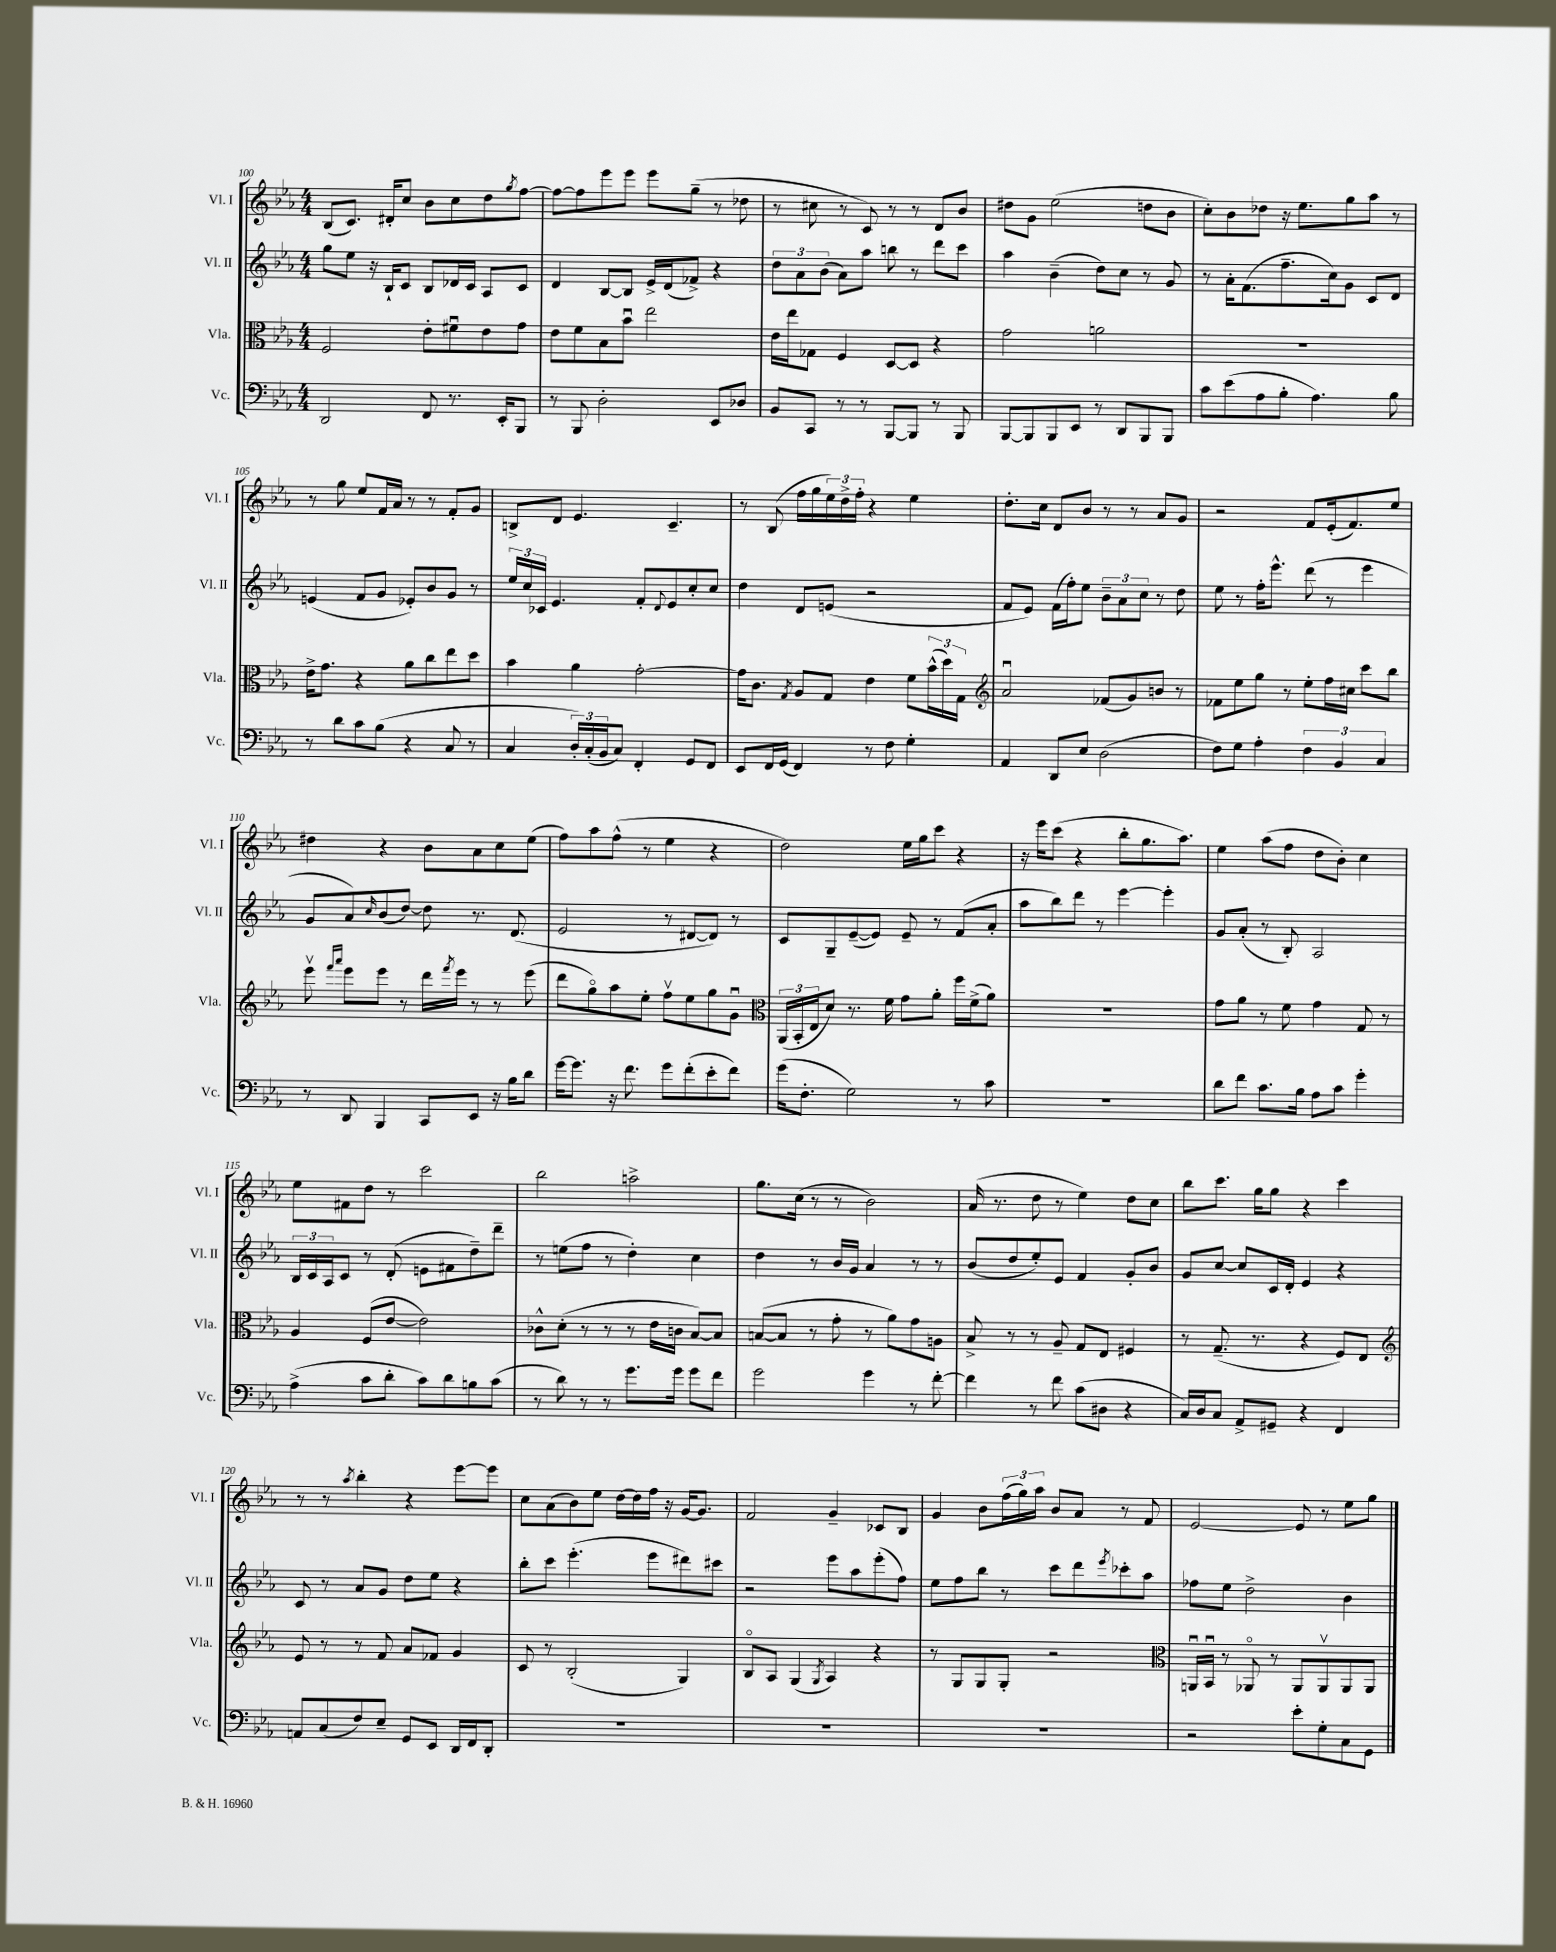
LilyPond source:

<<
\new StaffGroup <<
\new Staff = "s0" \with { instrumentName = "Vl. I" shortInstrumentName = "Vl. I" } {
    \clef treble \key ees \major \numericTimeSignature \time 4/4
    bes8( c'8.) dis'16-. c''8 bes'8 c''8 d''8 \acciaccatura { g''8 } f''8~ |
    f''8~ f''8 ees'''8 ees'''8 ees'''8 g''8--( r8 des''8 |
    r8 cis''8 r8 c'8) r8 r8 d'8 bes'8 |
    dis''8 g'8 ees''2( d''8 bes'8 |
    c''8-.) bes'8 des''8 r16 ees''8. g''8 aes''8 r8 |
    r8 g''8 ees''8 f'16 aes'16 r8 r8 f'8-. g'8 |
    b8-> d'8 ees'4. c'4.-- |
    r8 bes8( f''16 g''16 \tuplet 3/2 { ees''16) d''16-> f''16-. } r4 ees''4 |
    d''8.-. c''16 d'8 bes'8 r8 r8 aes'8 g'8 |
    r2 f'8 ees'16-.( f'8.) ees''8 |
    dis''4 r4 bes'8 aes'8 c''8 ees''8( |
    f''8) aes''8 f''8-^( r8 ees''4 r4 |
    d''2) ees''16 g''16 c'''8 r4 |
    r16 ees'''16 c'''8( r4 bes''8-. g''8. aes''8.) |
    ees''4 aes''8( f''8 d''8 bes'8-.) c''4 |
    ees''8 fis'8 d''8 r8 c'''2 |
    bes''2 a''2-> |
    g''8. c''16( r8 r8 bes'2) |
    aes'16( r8. d''8 r8 ees''4) d''8 c''8 |
    bes''8 c'''8. g''16 g''8 r4 c'''4 |
    r8 r8 \acciaccatura { aes''8 } bes''4-. r4 ees'''8~ ees'''8 |
    c''8 aes'8( bes'8) ees''8 d''16~ d''16 f''16 r16 g'16~ g'8. |
    f'2 g'4-- ces'8 bes8 |
    g'4 bes'8 \tuplet 3/2 { f''16( g''16) aes''16 } bes'8 aes'8 r8 f'8 |
    ees'2~ ees'8 r8 ees''8 g''8 \bar "|." |
}
\new Staff = "s1" \with { instrumentName = "Vl. II" shortInstrumentName = "Vl. II" } {
    \clef treble \key ees \major \numericTimeSignature \time 4/4
    g''8 ees''8 r16 bes16-! c'8 bes8 des'16 c'16 aes8 c'8 |
    d'4 bes8~ bes8 ees'16-> d'16( fes'8->) r4 |
    \tuplet 3/2 { d''8 aes'8 bes'8( } aes'8) aes''8 b''8 r8 d'''8 c'''8 |
    aes''4 bes'4--( d''8) c''8 r8 g'8 |
    r8 aes'16-. f'8.( f''8.-- c''16) g'8 c'8 d'8 |
    e'4( f'8 g'8 ees'8-.) bes'8 g'8 r8 |
    \tuplet 3/2 { ees''16 c''16 ces'16 } ees'4. f'8-. \appoggiatura { d'8 } ees'8 c''8-. c''8 |
    d''4 d'8 e'8( r2 |
    f'8 ees'8) f'16( f''16-.) ees''8 \tuplet 3/2 { bes'8-- aes'8 c''8 } r8 d''8 |
    ees''8 r8 f''16-. ees'''8.-^ d'''8( r8 ees'''4 |
    g'8 aes'8) \grace { c''16 } bes'8( d''8~) d''8 r8. d'8.( |
    ees'2 r8 dis'8~ dis'8) r8 |
    c'8 g8-- ees'8~--( ees'8) ees'8-- r8 f'8( aes'8-. |
    aes''8 bes''8) d'''8 r8 ees'''4~ ees'''4-. |
    g'8 aes'8-.( r8 bes8-.) aes2 |
    \tuplet 3/2 { bes16 c'16 aes16 } c'8 r8 d'8-.( e'8 fis'8 d''8--) d'''8-- |
    r8 e''8( f''8 r8 d''4-.) c''4 |
    d''4 r8 bes'16 g'16 aes'4 r8 r8 |
    bes'8( d''8 ees''8-.) ees'8 f'4 g'8-. bes'8 |
    g'8 c''8~ c''8 c'16 d'16-. ees'4 r4 |
    c'8 r8 aes'8 g'8 d''8 ees''8 r4 |
    bes''8-. c'''8 ees'''4.-.( ees'''8 dis'''8) cis'''8 |
    r2 ees'''8 aes''8 ees'''8-.( f''8) |
    ees''8 f''8 bes''8 r8 c'''8 d'''8 \acciaccatura { ees'''8 } ces'''8-. aes''8 |
    fes''8 ees''8 d''2-> bes'4 \bar "|." |
}
\new Staff = "s2" \with { instrumentName = "Vla." shortInstrumentName = "Vla." } {
    \clef alto \key ees \major \numericTimeSignature \time 4/4
    f2 ees'8-. fis'8\downbow ees'8 g'8 |
    ees'8 f'8 bes8 bes'8\downbow ees''2 |
    ees'16 ees''16 ges8 f4 d8~ d8 r4 |
    g'2 a'2 |
    R1 |
    ees'16-> g'8. r4 aes'8 c''8 ees''8 d''8 |
    bes'4 aes'4 g'2~-. |
    g'16 c'8. \acciaccatura { g8 } aes8 g8 ees'4 f'8 \tuplet 3/2 { bes'16-^( d''16) g16 } |
    \clef treble aes'2\downbow fes'8( g'8) b'8 r8 |
    fes'8 ees''8 g''8 r8 ees''8-. f''16 cis''16 c'''8 bes''8 |
    ees'''8\upbow \grace { f'''16 aes'''16 } ees'''8 ees'''8 r8 d'''16 \acciaccatura { f'''8 } ees'''16 r8 r8 ees'''8( |
    d'''8 g''8\flageolet) aes''8 ees''8-. f''8\upbow ees''8 g''8 g'8\downbow |
    \clef alto \tuplet 3/2 { aes,16( bes,16-. ees16 } d'8) r8. f'16 g'8 aes'8-. f''16 f'16->( aes'8) |
    R1 |
    g'8 aes'8 r8 f'8 g'4 g8 r8 |
    aes4 f8( ees'8~ ees'2) |
    ces'8-^ d'8-.( r8 r8 r8 ees'16 c'16 bes8~) bes8 |
    b8~( b8 r8 g'8-. r8 aes'8) g'8 a8 |
    bes8-> r8 r8 aes8-- g8 ees8 fis4 |
    r8 g8.--( r8. r4 f8) ees8 |
    \clef treble ees'8 r8 r8 f'8 aes'8 fes'8 g'4 |
    c'8 r8 bes2-.( g4) |
    bes8\flageolet aes8 g4( \acciaccatura { g8 } aes4) r4 |
    r8 g8 g8 g8-. r2 |
    \clef alto a,16\downbow bes,16\downbow r8 aes,8\flageolet r8 aes,8 aes,8\upbow aes,8 aes,8 \bar "|." |
}
\new Staff = "s3" \with { instrumentName = "Vc." shortInstrumentName = "Vc." } {
    \clef bass \key ees \major \numericTimeSignature \time 4/4
    d,2 f,8 r8. ees,16-. bes,,8 |
    r8 bes,,8 d2-. ees,8 des8 |
    bes,8 c,8 r8 r8 bes,,8~ bes,,8 r8 bes,,8 |
    bes,,8~ bes,,8 bes,,8 ees,8 r8 d,8 bes,,8 bes,,8 |
    c'8 ees'8( aes8 bes8-. aes4.) bes8 |
    r8 d'8 c'8 bes8( r4 c8 r8 |
    c4 \tuplet 3/2 { d16-.) c16-.( bes,16 } c8) f,4-. g,8 f,8 |
    ees,8 f,16 g,16( f,4) r8 f8 g4-. |
    aes,4 d,8 ees8 d2( |
    f8) g8 aes4-. \tuplet 3/2 { f4 bes,4 c4 } |
    r8 d,8 bes,,4 c,8 ees,8 r16 bes16 d'8 |
    g'16~ g'8. r16 f'8. g'8 f'8-.( ees'8-. f'8) |
    g'16( f8.-. g2) r8 c'8 |
    R1 |
    d'8 f'8 c'8. bes16 aes8 c'8 g'4-. |
    aes4->( c'8 d'8-. c'8) d'8 b8 c'8( |
    r8 d'8) r8 r8 g'8. g'16 g'8 f'8 |
    g'2 g'4 r8 f'8~-. |
    f'4 r8 f'8 c'8( dis8 r4 |
    c16) d16 c8 aes,8-> gis,8-- r4 f,4 |
    a,8 c8( f8) ees8-- g,8 ees,8 d,16 f,16 d,8-. |
    R1 |
    R1 |
    R1 |
    r2 ees'8-. g8-. c8 g,8 \bar "|." |
}
>>
>>
\layout { \context { \Score currentBarNumber = #100 } }
